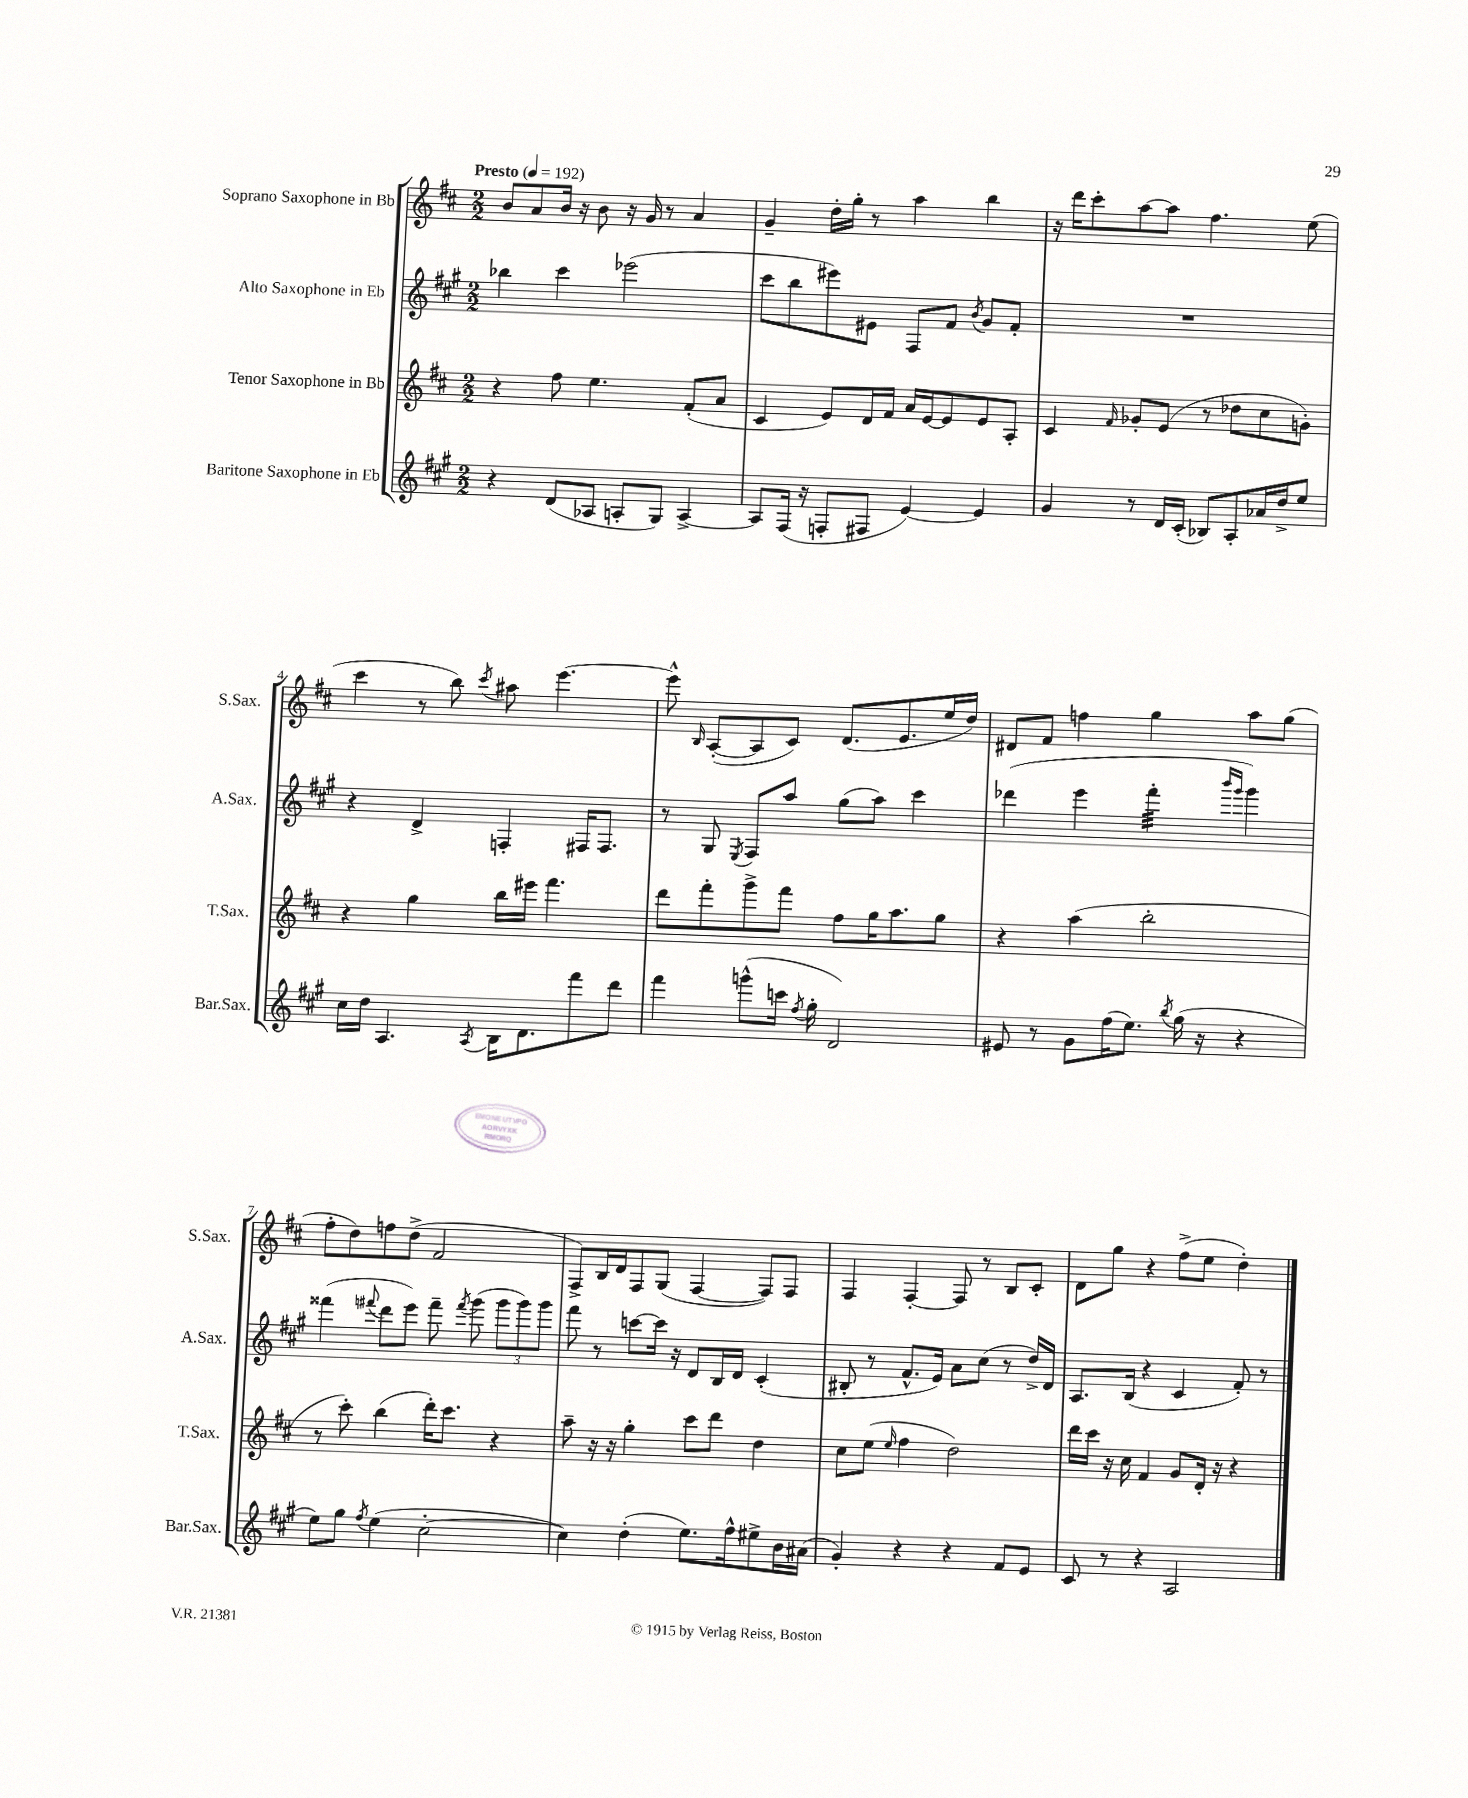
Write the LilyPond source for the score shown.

<<
\new StaffGroup <<
\new Staff = "s0" \with { instrumentName = "Soprano Saxophone in Bb" shortInstrumentName = "S.Sax." } {
    \clef treble \key d \major \numericTimeSignature \time 2/2 \tempo "Presto" 4 = 192
    \autoBeamOff b'8[ a'8 b'16] r16 b'8 r16 g'16 r8 a'4 |
    g'4-- d''16[-. g''16]-. r8 a''4 b''4 |
    r16 d'''16[ cis'''8-. a''8~ a''8] fis''4. e''8( |
    cis'''4 r8 b''8) \acciaccatura { cis'''8 } ais''8 e'''4.~ |
    e'''8-^ \grace { b16 } a8[~-.( a8 cis'8]) d'8.[( e'8. e''16 d''16]) |
    dis'8[ fis'8] f''4 g''4 a''8[ g''8]( |
    fis''8[-. d''8) f''8 d''8]->( fis'2 |
    fis8[->) b16 d'16 fis8 g8]( fis4~ fis8[) fis8] |
    fis4 fis4~-. fis8 r8 b8[ cis'8]-. |
    d'8[ g''8] r4 fis''8[->( e''8] d''4-.) \bar "|." |
}
\new Staff = "s1" \with { instrumentName = "Alto Saxophone in Eb" shortInstrumentName = "A.Sax." } {
    \clef treble \key a \major \numericTimeSignature \time 2/2
    \autoBeamOff bes''4 cis'''4 ees'''2( |
    cis'''8[ b''8 eis'''8) eis'8] fis8[ fis'8] \acciaccatura { b'8 } gis'8[ fis'8]-. |
    R1 |
    r4 d'4-> f4-. fis16[ fis8.] |
    r8 gis8 \acciaccatura { e8 } fis8[ a''8] gis''8[( a''8]) cis'''4 |
    des'''4( e'''4 fis'''4:32-. \grace { b'''16[ gis'''16] } gis'''4) |
    fisis'''4( \appoggiatura { fis'''8 } d'''8[ e'''8]) fis'''8-- \acciaccatura { fis'''8 } gis'''8( \tuplet 3/2 { gis'''8[ gis'''8) gis'''8] } |
    fis'''8 r8 c'''8[~ c'''16] r16 d'8[ b16 d'16] cis'4-.( |
    bis8-. r8 fis'8.[-^ e'16]) a'8[ cis''8]( r8 d''16[->) d'16] |
    a8.[ b16]( r4 cis'4 fis'8-.) r8 \bar "|." |
}
\new Staff = "s2" \with { instrumentName = "Tenor Saxophone in Bb" shortInstrumentName = "T.Sax." } {
    \clef treble \key d \major \numericTimeSignature \time 2/2
    \autoBeamOff r4 fis''8 e''4. fis'8[-.( a'8] |
    cis'4 e'8[) d'16 fis'16] a'16[ e'16~ e'8 e'8 a8]-. |
    cis'4 \grace { fis'16 } ges'8[-. e'8]( r8 des''8[ cis''8 g'8]-.) |
    r4 g''4 b''16[ eis'''16] fis'''4. |
    d'''8[ fis'''8-. g'''8-> fis'''8] fis''8[ g''16 a''8. g''8] |
    r4 a''4( b''2-. |
    r8 cis'''8-.) b''4( d'''16[-.) cis'''8.] r4 |
    a''8-- r16 r16 g''4-. cis'''8[ d'''8] d''4 |
    cis''8[ e''8]( \grace { e''16 } fis''4 d''2) |
    d'''16[ cis'''16] r16 cis''16 fis'4 g'8[ d'16]-. r16 r4 \bar "|." |
}
\new Staff = "s3" \with { instrumentName = "Baritone Saxophone in Eb" shortInstrumentName = "Bar.Sax." } {
    \clef treble \key a \major \numericTimeSignature \time 2/2
    \autoBeamOff r4 d'8[( aes8] a8[-. gis8]) a4~-> |
    a8[ fis16]( r16 f8[-. fis8] e'4~) e'4 |
    gis'4 r8 d'16[ cis'16]-.( bes8[) a8-. aes'16 d''16-> e''8] |
    cis''16[ d''16] a4. \acciaccatura { a8 } b16[ d'8. fis'''8 d'''8] |
    fis'''4 g'''8[-^( c'''16] \acciaccatura { fis''8 } gis''16-. d'2) |
    eis'8 r8 gis'8[ fis''16( e''8.]) \acciaccatura { b''8 } gis''16( r16 r4 |
    e''8[) gis''8] \acciaccatura { fis''8 } e''4( cis''2~-. |
    cis''4) d''4-.( e''8.[) fis''16-^ eis''8-> b'16 ais'16]( |
    gis'4-.) r4 r4 fis'8[ e'8] |
    cis'8 r8 r4 a2 \bar "|." |
}
>>
>>
